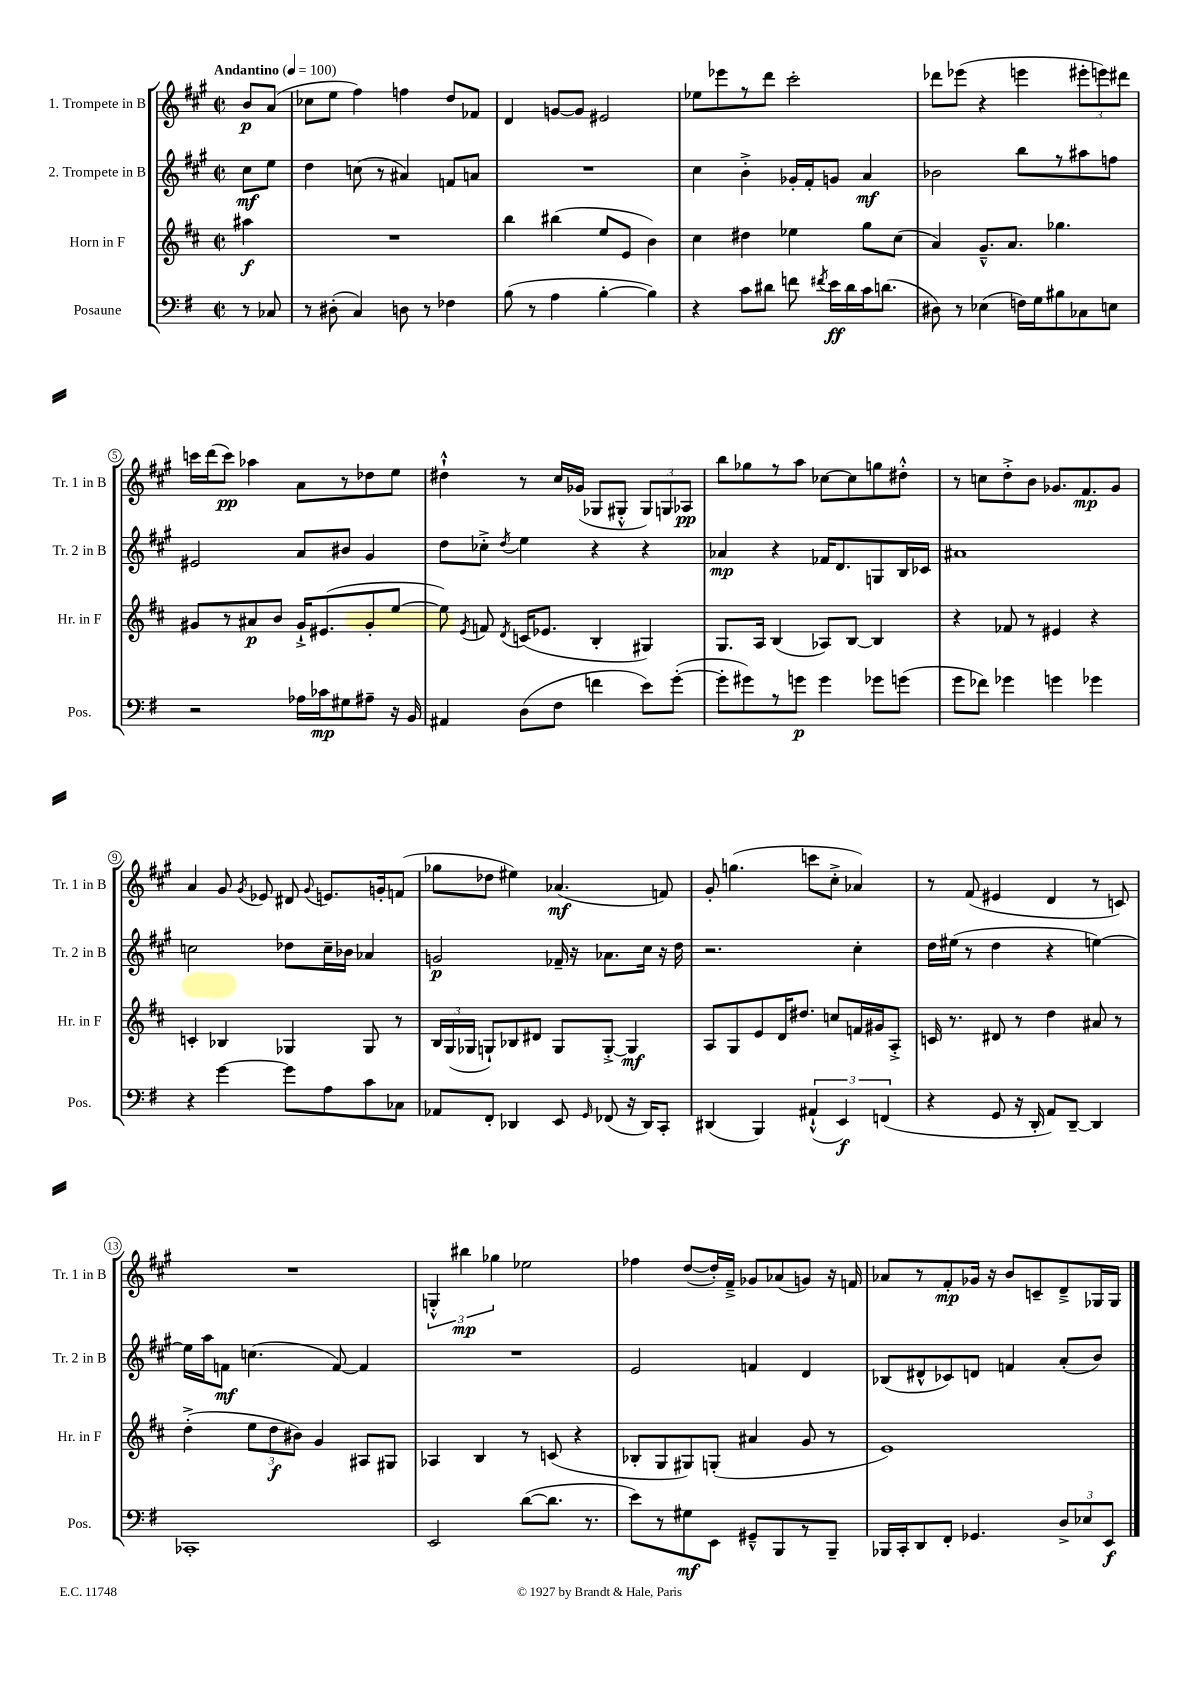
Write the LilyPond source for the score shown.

<<
\new StaffGroup <<
\new Staff = "s0" \with { instrumentName = "1. Trompete in B" shortInstrumentName = "Tr. 1 in B" } {
    \clef treble \key a \major \defaultTimeSignature \time 2/2 \partial 4 \tempo "Andantino" 4 = 100
    \autoBeamOff b'8[\p a'8]( |
    ces''8[ e''8] fis''4) f''4 d''8[ fes'8] |
    d'4 g'8[~ g'8] eis'2 |
    ees''8[ ees'''8 r8 d'''8] cis'''2-. |
    des'''8[ ees'''8]( r4 e'''4 \tuplet 3/2 { eis'''8[-. e'''8) dis'''8] } |
    c'''16[ d'''16( c'''8]\pp) aes''4 a'8[ r8 des''8 e''8] |
    dis''4-!-^ r8 cis''16[ ges'16]( ges8[ gis8]-.-^ \tuplet 3/2 { gis8[) g8 aes8]\pp } |
    b''8[ ges''8 r8 a''8] ces''8[~ ces''8 g''8 dis''8]-.-^ |
    r8 c''8[ d''8-.-> b'8] ges'8.[ fis'8.\mp ges'8] |
    a'4 gis'8 \acciaccatura { gis'8 } ees'8 dis'8 \appoggiatura { gis'8 } e'8.[ g'16-. f'8]( |
    ges''8[ des''8] eis''4) aes'4.\mf( f'8) |
    gis'8-. g''4.( c'''8[ cis''8]-.-> aes'4) |
    r8 fis'8( eis'4 d'4 r8 c'8) |
    R1 |
    \tuplet 3/2 { g4-.-^ bis''4\mp ges''4 } ees''2 |
    fes''4 d''8[~( d''16-.) fis'16]---> ges'8[ aes'8( g'8]) r16 f'16 |
    aes'8[ r8 fis'8-.\mp ges'16] r16 b'8[ c'8-- d'8---> ges16 ges16] \bar "|." |
}
\new Staff = "s1" \with { instrumentName = "2. Trompete in B" shortInstrumentName = "Tr. 2 in B" } {
    \clef treble \key a \major \defaultTimeSignature \time 2/2 \partial 4
    \autoBeamOff cis''8[\mf e''8] |
    d''4 c''8( r8 ais'4) f'8[ a'8] |
    R1 |
    cis''4 b'4-.-> ges'16[-. fis'16-. g'8] a'4\mf |
    bes'2 b''8[ r8 ais''8 f''8] |
    eis'2 a'8[ bis'8] gis'4 |
    d''8[ ces''8]-.-> \acciaccatura { d''8 } e''4 r4 r4 |
    aes'4\mp r4 fes'16[ d'8. g8 b16 ces'16] |
    ais'1 |
    c''2 des''8[ c''16-- bes'16] aes'4 |
    g'2\p fes'16-- r16 aes'8.[ cis''16] r16 d''16 |
    r2. cis''4-. |
    d''16[ eis''16]( r8 d''4 r4 e''4~) |
    e''16[ a''16 f'8]\mf c''4.( f'8~) f'4 |
    R1 |
    e'2 f'4 d'4 |
    bes8[( dis'8-^ ces'8) d'8] f'4 a'8[-.( b'8]) \bar "|." |
}
\new Staff = "s2" \with { instrumentName = "Horn in F" shortInstrumentName = "Hr. in F" } {
    \clef treble \key d \major \defaultTimeSignature \time 2/2 \partial 4
    \autoBeamOff ais''4\f |
    R1 |
    b''4 bis''4( e''8[ e'8] b'4) |
    cis''4 dis''4 ees''4 g''8[ cis''8]( |
    a'4) g'8.[---^ a'8.] ges''4. |
    gis'8[ r8 ais'8\p b'8] gis'16[-!-> eis'8.( gis'8-. e''8]~ |
    e''8) \acciaccatura { e'8 } f'8 \acciaccatura { d'8 } c'16[( ees'8.] b4-. gis4) |
    g8.[ a16] b4( aes8[) b8]~ b4 |
    r4 fes'8 r8 eis'4 r4 |
    c'4-. bes4 ges4 ges8 r8 |
    \tuplet 3/2 { b16[ g16( ges16] } g8[-!) bes8 dis'8] g8[ g8]~-.-> g4\mf |
    a8[ g8 e'8 d'16 dis''8.] c''8[ f'16 gis'16 a8]-.-> |
    c'16 r8. dis'8 r8 d''4 ais'8 r8 |
    d''4-.->( \tuplet 3/2 { e''8[ d''8\f bis'8]) } g'4 ais8[ gis8] |
    aes4 b4 r8 c'8( r4 |
    bes8[-. g8 gis8) g8]-.( ais'4 g'8 r8 |
    e'1) \bar "|." |
}
\new Staff = "s3" \with { instrumentName = "Posaune" shortInstrumentName = "Pos." } {
    \clef bass \key g \major \defaultTimeSignature \time 2/2 \partial 4
    \autoBeamOff r8 ces8 |
    r8 dis8-.( c4) d8 r8 fes4 |
    b8( r8 a4 b4~-. b4) |
    r4 c'8[ dis'8] f'8 \acciaccatura { fis'8 } e'16[\ff dis'16 c'16 d'8.]( |
    dis8) r8 ees4( f16[) g16 bis8 ces8 e8] |
    r2 aes16[ ces'16\mp gis8 ais8]-- r16 b,16 |
    ais,4 d8[( fis8] f'4 e'8[) g'8]~-.( |
    g'8[-. gis'8) r8 g'8]\p g'4 ges'8[ g'8]( |
    g'8[ fes'8]) ges'4 g'4 ges'4 |
    r4 g'4~ g'8[ a8 c'8 ces8] |
    aes,8[ fis,8]-. des,4 e,8 \grace { g,16 } fes,8( r16 des,16[) c,8]-. |
    dis,4( b,,4) \tuplet 3/2 { ais,4-!-^( e,4\f) f,4( } |
    r4 g,8 r16 d,16-. a,8[) d,8]~-- d,4 |
    ces,1-. |
    e,2 d'8[~( d'8.] r8. |
    e'8[) r8 gis8\mf e,8] gis,8[---^ b,,8 r8 b,,8]-- |
    bes,,16[ c,16-. d,8 fis,8]-. ges,4. \tuplet 3/2 { d8[-> ees8 e,8]\f } \bar "|." |
}
>>
>>
\layout { \context { \Score \override BarNumber.stencil = #(make-stencil-circler 0.1 0.3 ly:text-interface::print) } }
